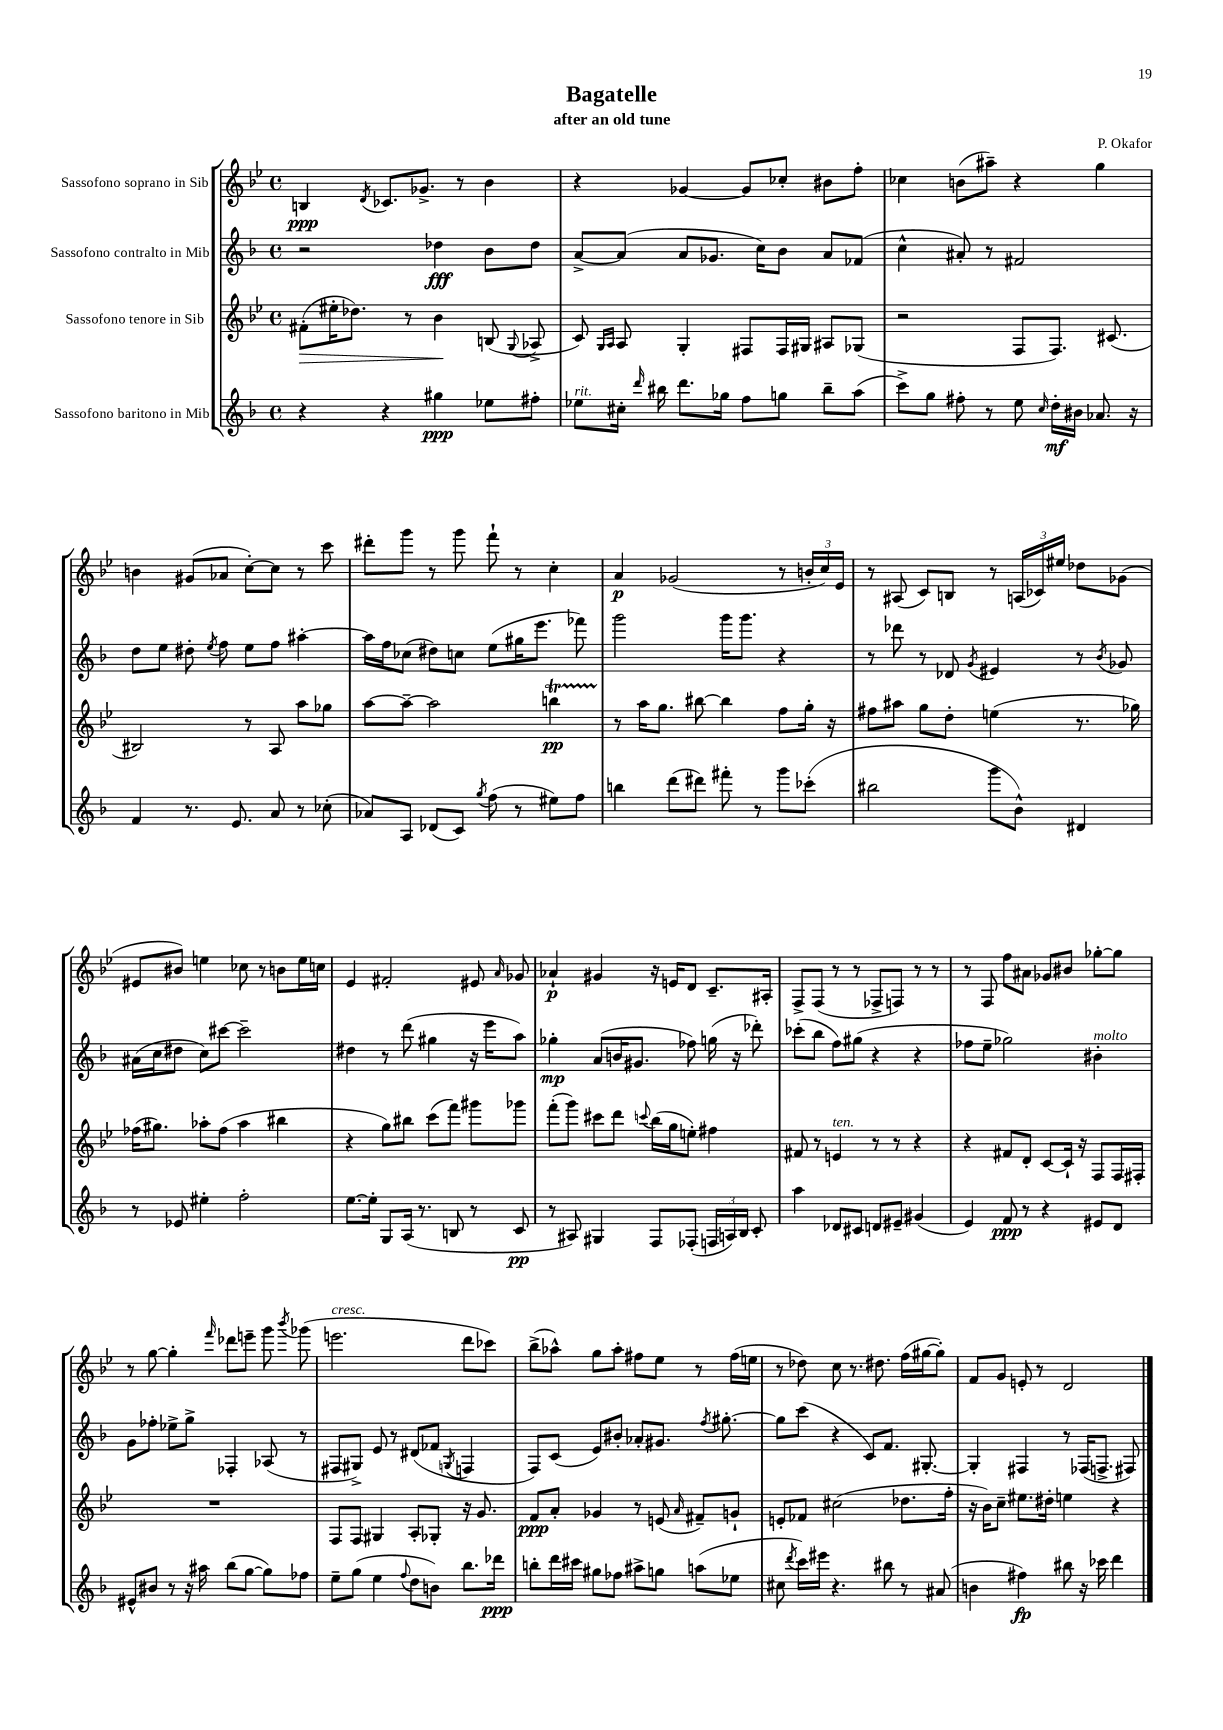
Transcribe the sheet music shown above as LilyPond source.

\header { title = "Bagatelle" composer = "P. Okafor" subtitle = "after an old tune" }
<<
\new StaffGroup <<
\new Staff = "s0" \with { instrumentName = "Sassofono soprano in Sib" } {
    \clef treble \key bes \major \defaultTimeSignature \time 4/4
    \autoBeamOff b4\ppp \acciaccatura { d'8 } ces'8.[ ges'8.]-> r8 bes'4 |
    r4 ges'4~ ges'8[ ces''8]-. bis'8[ f''8]-. |
    ces''4 b'8[( ais''8]--) r4 g''4 |
    b'4 gis'8[( aes'8] c''8[~-.) c''8] r8 c'''8 |
    dis'''8[-. g'''8] r8 g'''8 f'''8-! r8 c''4-. |
    a'4\p ges'2( r8 \tuplet 3/2 { b'16[-. c''16) ees'16] } |
    r8 ais8( c'8[) b8] r8 \tuplet 3/2 { a16[( ces'16) eis''16] } des''8[ ges'8]( |
    eis'8[ bis'8]) e''4 ces''8 r8 b'8[ e''16 c''16] |
    ees'4 fis'2-. eis'8 \grace { a'16 } ges'8 |
    aes'4-!\p gis'4 r16 e'16[ d'8] c'8.[-- ais16]-. |
    f8[-> f8]( r8 r8 fes8[-> f8]) r8 r8 |
    r8 f8 f''8[ ais'8] ges'8[ bis'8] ges''8[~-. ges''8] |
    r8 g''8~ g''4-. \grace { f'''16 } des'''8[ e'''8]-- g'''8 \acciaccatura { bes'''8 } ges'''8( |
    e'''2.^\markup { \italic "cresc." } d'''8[ ces'''8]) |
    bes''8[->( aes''8]-^) g''8[ aes''8]-. fis''8[ ees''8] r8 fis''16[( e''16] |
    r8 des''8) c''8 r8. dis''8. f''16[( gis''16~ gis''8]-.) |
    f'8[ g'8] e'8-. r8 d'2 \bar "|." |
}
\new Staff = "s1" \with { instrumentName = "Sassofono contralto in Mib" } {
    \clef treble \key f \major \defaultTimeSignature \time 4/4
    \autoBeamOff r2 des''4\fff bes'8[ des''8] |
    a'8[~-> a'8]( a'8[ ges'8.] c''16[) bes'8] a'8[ fes'8]( |
    c''4-^ ais'8-.) r8 fis'2 |
    d''8[ e''8] dis''8-. \acciaccatura { e''8 } f''8 e''8[ f''8] ais''4~-. |
    ais''16[ f''16 ces''8]( dis''8[) c''8] e''8[( gis''16 e'''8.] fes'''8) |
    g'''2 g'''16[ g'''8.] r4 |
    r8 des'''8 r8 des'8 \acciaccatura { g'8 } eis'4 r8 \acciaccatura { bes'8 } ges'8 |
    ais'16[( c''16 dis''8] c''8[) cis'''8]~ cis'''2-- |
    dis''4 r8 d'''8( gis''4 r16 e'''16[ a''8]) |
    ges''4-.\mp a'8[( b'16 gis'8.] fes''8) g''16( r16 des'''8-.) |
    ces'''8[-.( bes''8] f''8[) gis''8]( r4 r4 |
    fes''8[ e''8]-- ges''2) bis'4-.^\markup { \italic "molto" } |
    g'8[ fes''8]-. ees''8[-> g''8]-> fes4-. aes8( r8 |
    fis8[ gis8]->) e'8 r8 dis'8[( fes'8] \acciaccatura { g8 } f4 |
    f8[) c'8]( e'8[) bis'8]-. aes'8[-. gis'8.] \acciaccatura { f''8 } gis''8.~-. |
    gis''8[ c'''8]( r4 c'8[) f'8.] gis8.~-. |
    gis4-. fis4 r8 fes16[( f8.]-> fis8) \bar "|." |
}
\new Staff = "s2" \with { instrumentName = "Sassofono tenore in Sib" } {
    \clef treble \key bes \major \defaultTimeSignature \time 4/4
    \autoBeamOff fis'8[-.\>( eis''16-. des''8.]) r8 bes'4\! b8( \appoggiatura { g8 } aes8-> |
    c'8) \grace { g16[ a16] } a8 g4-. fis8[ fis16 gis16] ais8[ ges8]( |
    r2 f8[ f8.]) cis'8.( |
    bis2) r8 a8 a''8[ ges''8] |
    a''8[~ a''8]~-- a''2 b''4\startTrillSpan\pp |
    r8\stopTrillSpan a''16[ g''8.] bis''8~ bis''4 f''8[ g''16]-. r16 |
    fis''8[ ais''8] g''8[ d''8]-. e''4( r8. ges''16) |
    fes''16[( gis''8.]) aes''8[-. fes''8]( aes''4 bis''4 |
    r4 g''8[) bis''8] c'''8[( f'''8]) gis'''8[ ges'''8] |
    f'''8[-.( g'''8]) cis'''8[ d'''8] \appoggiatura { c'''8 } bes''16[( g''16 e''8]-.) fis''4 |
    fis'8 r8 e'4^\markup { \italic "ten." } r8 r8 r4 |
    r4 fis'8[ d'8]-. c'8[~ c'16]-! r16 f8[ f16 fis16]-. |
    R1 |
    f8[ f8] gis4 a8[-. ges8]-. r16 g'8. |
    f'8[\ppp a'8]-. ges'4 r8 e'8( \grace { a'16 } fis'8[--) g'8]-! |
    e'8[-. fes'8] cis''2( des''8.[ f''16]-. |
    r16 bes'16[) c''8]-- eis''8.[ dis''16]-. e''4 r4 \bar "|." |
}
\new Staff = "s3" \with { instrumentName = "Sassofono baritono in Mib" } {
    \clef treble \key f \major \defaultTimeSignature \time 4/4
    \autoBeamOff r4 r4 gis''4\ppp ees''8[ fis''8]-. |
    ees''8[^\markup { \italic "rit." } cis''16]-. \grace { d'''16 } bis''16 d'''8.[ ges''16] f''8[ g''8] bis''8[-- a''8]( |
    c'''8[->) g''8] fis''8-. r8 e''8 \grace { c''16 } d''16[-.\mf bis'16] aes'8. r16 |
    f'4 r8. e'8. a'8 r8 ces''8-.( |
    aes'8[) a8] des'8[( c'8]) \acciaccatura { g''8 } f''8( r8 eis''8[) f''8] |
    b''4 d'''8[( dis'''8]) fis'''8-. r8 g'''8[ ces'''8]-.( |
    bis''2 g'''8[ bes'8]-^) dis'4 |
    r8 ees'8 eis''4-. f''2-. |
    e''8.[~ e''16]-. g8[ a16]( r8. b8 r8 c'8\pp |
    r8 ais8) gis4 f8[ fes8]-.( \tuplet 3/2 { f16[ a16) bes16] } c'8-. |
    a''4 des'8[ cis'8] d'8[ eis'8]-- gis'4( |
    e'4) f'8\ppp r8 r4 eis'8[ d'8] |
    eis'8[-^ bis'8] r8 r16 ais''16 bes''8[( g''8]~ g''8[) fes''8] |
    e''8[-- g''8]( e''4 \appoggiatura { f''8 } d''8[ b'8]) bes''8.[ des'''16]\ppp |
    b''8[-. d'''16 cis'''16] gis''8[ fes''8] ais''8[-> g''8] a''8[( ees''8] |
    cis''8 \acciaccatura { d'''8 } c'''16[) eis'''16] r4. bis''8 r8 ais'8( |
    b'4 fis''4\fp) bis''8 r16 ces'''16 d'''4 \bar "|." |
}
>>
>>
\layout { \context { \Score \remove "Bar_number_engraver" } }
